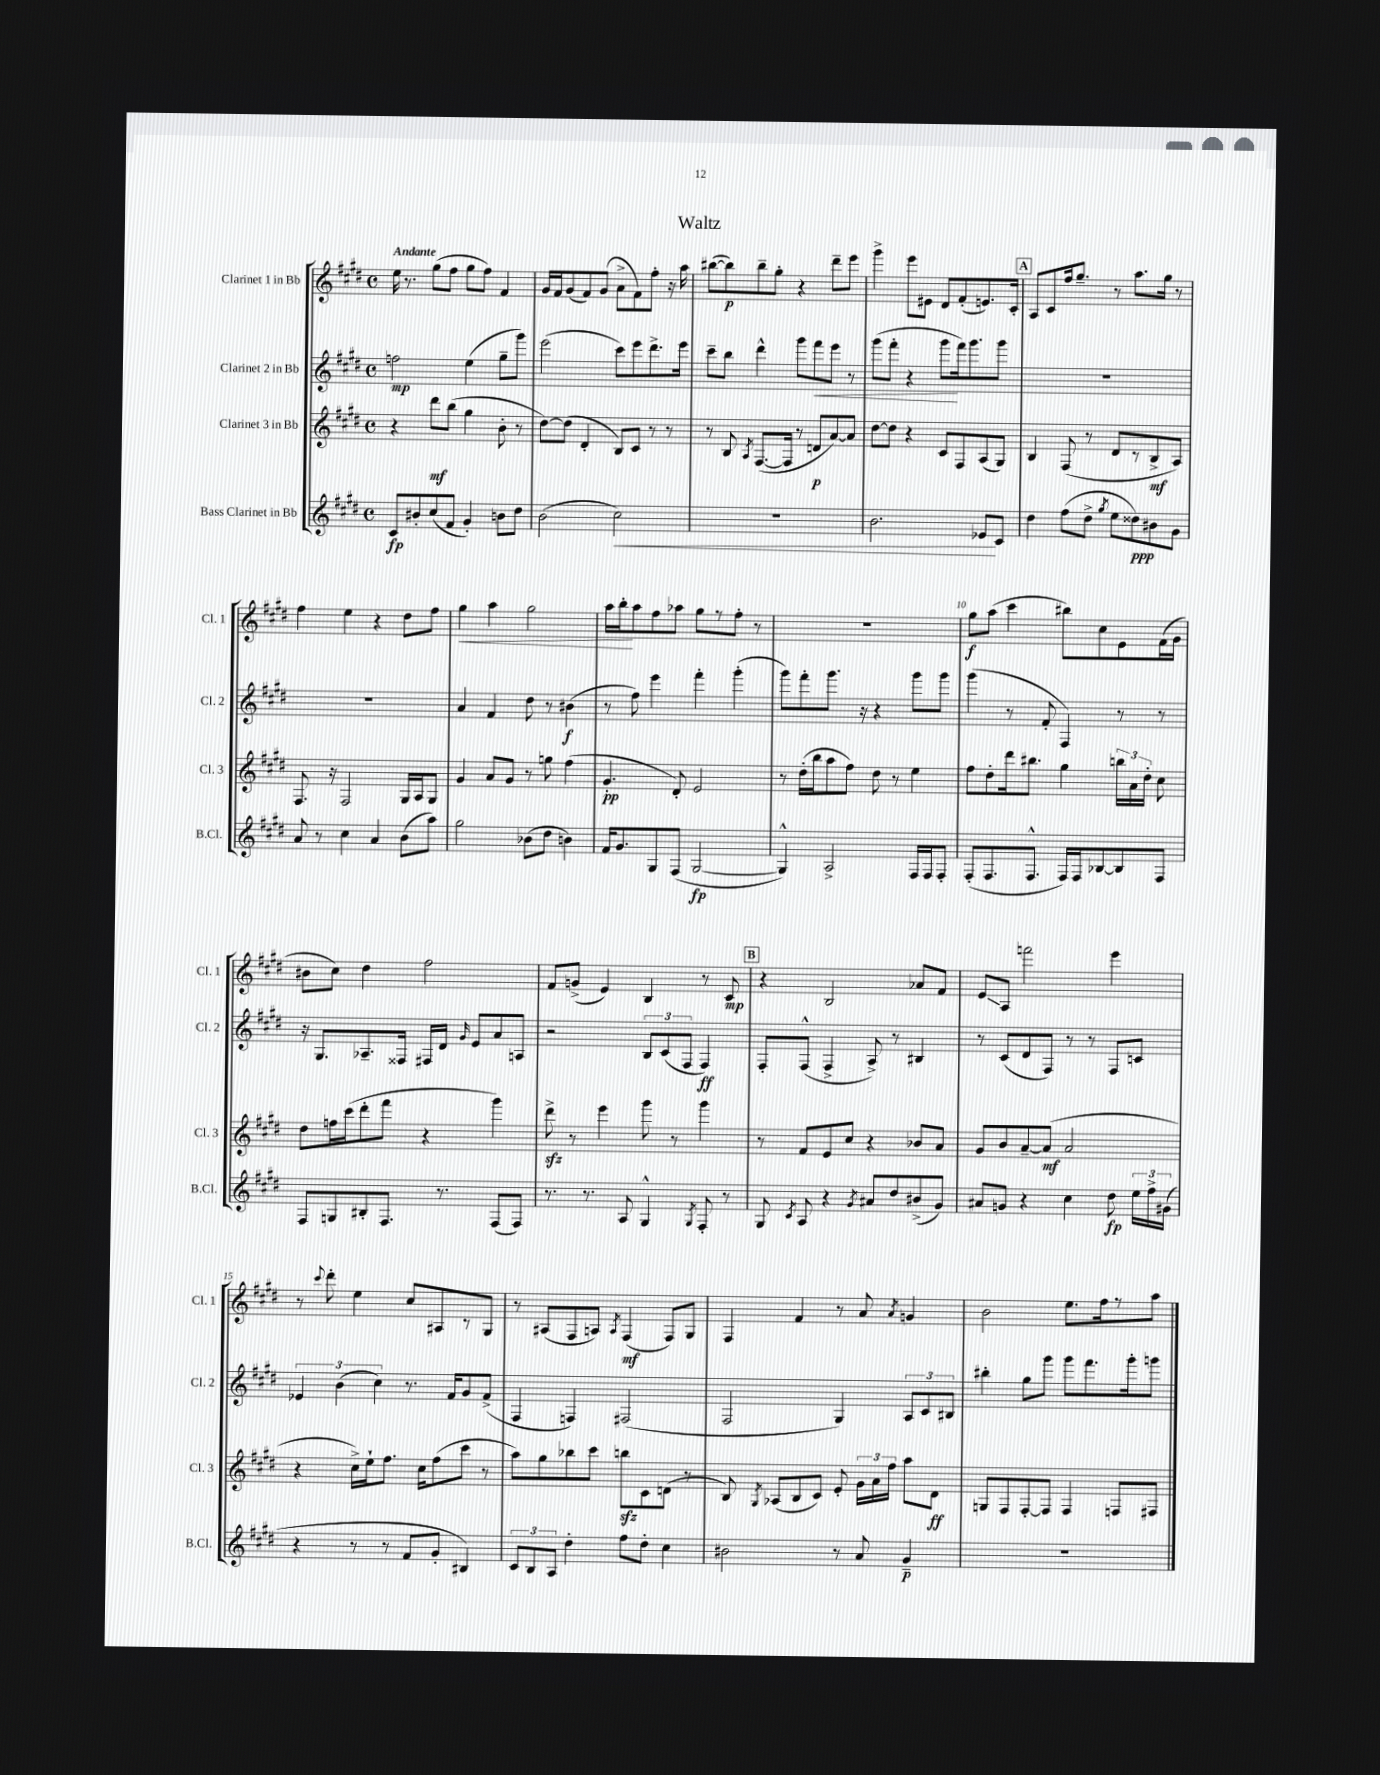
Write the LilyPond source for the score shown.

\header { title = "Waltz" }
<<
\new StaffGroup <<
\new Staff = "s0" \with { instrumentName = "Clarinet 1 in Bb" shortInstrumentName = "Cl. 1" } {
    \clef treble \key e \major \defaultTimeSignature \time 4/4 \tempo "Andante"
    \autoBeamOff e''16 r8. gis''8[( fis''8] gis''8[ fis''8]) fis'4 |
    gis'16[ fis'16 gis'8( fis'8) gis'8]( a'8[-> fis'8) fis''8]-. r16 a''16 |
    bis''8[~( bis''8\p) bis''8-- gis''8]-. r4 dis'''8[-- e'''8] |
    gis'''4-> e'''8[ eis'8] dis'8[ fis'8-.( e'8.) cis'16]-. |
    \mark \markup { \box "A" } a8[ cis'8 fis''16 gis''8.]-- r8 a''8.[ gis''16] r8 |
    fis''4 e''4 r4 dis''8[ fis''8] |
    gis''4\< a''4 gis''2 |
    a''16[ b''16-.\! a''8 fis''8 aes''8] gis''8[ r8 fis''8]-. r8 |
    R1 |
    gis''8[\f a''8]( cis'''4 bis''8[) cis''8 e'8 fis'16( gis'16] |
    bis'8[ cis''8]) dis''4 fis''2 |
    fis'8[ g'8]->( e'4) b4 r8 cis'8\mp |
    \mark \markup { \box "B" } r4 b2 aes'8[ fis'8] |
    e'8[\glissando a8] f'''2 e'''4 |
    r8 \appoggiatura { cis'''8 } dis'''8-. e''4 cis''8[ ais8 r8 gis8] |
    r8 ais8[( fis8 a8]) \acciaccatura { a8 } fis4\mf( fis8[) gis8] |
    fis4 fis'4 r8 a'8 \acciaccatura { a'8 } g'4 |
    b'2 e''8.[ fis''16 r8 a''8] \bar "|." |
}
\new Staff = "s1" \with { instrumentName = "Clarinet 2 in Bb" shortInstrumentName = "Cl. 2" } {
    \clef treble \key e \major \defaultTimeSignature \time 4/4
    \autoBeamOff f''2\mp e''4( gis''8[-- gis'''8]) |
    e'''2( cis'''8[) e'''8 dis'''8.-> e'''16] |
    cis'''8[-- b''8] dis'''4-^ gis'''8[ fis'''8\< e'''8] r8 |
    gis'''8[( fis'''8]-. r4 gis'''8[\! fis'''16) gis'''8. gis'''8] |
    \mark \markup { \box "A" } R1 |
    R1 |
    a'4 fis'4 dis''8 r8 bis'4\f( |
    r8 fis''8) e'''4 fis'''4-. gis'''4-.( |
    gis'''8[) fis'''8-. gis'''8.] r16 r4 gis'''8[ gis'''8] |
    gis'''4( r8 fis'8-. fis4) r8 r8 |
    r16 gis8.[ aes8.-- fisis16] fis16[ dis'16] \grace { gis'16 } e'8[ a'8 a8] |
    r2 \tuplet 3/2 { b8[ cis'8( fis8] } fis4\ff) |
    \mark \markup { \box "B" } fis8[-. fis8]-^( fis4-> a8->) r8 bis4 |
    r8 cis'8[( dis'8 fis8]) r8 r8 fis8[ c'8] |
    \tuplet 3/2 { ees'4 b'4( cis''4) } r8. fis'16[ gis'8 fis'8]->( |
    fis4 f4) fis2( |
    fis2 gis4) \tuplet 3/2 { a8[ cis'8 bis8] } |
    bis''4-. gis''8[ gis'''8] gis'''8[ fis'''8. gis'''16-. g'''8] \bar "|." |
}
\new Staff = "s2" \with { instrumentName = "Clarinet 3 in Bb" shortInstrumentName = "Cl. 3" } {
    \clef treble \key e \major \defaultTimeSignature \time 4/4
    \autoBeamOff r4 dis'''8[\mf b''8]( gis''4 b'8-. r8 |
    dis''8[~) dis''8]( dis'4-. b8[) cis'8] r8 r8 |
    r8 b8 \acciaccatura { a8 } fis8.[~( fis16] r8 d'8[\p a'8~) a'8] |
    dis''8[~ dis''8] r4 cis'8[ fis8 a8( gis8]) |
    \mark \markup { \box "A" } b4 fis8( r8 dis'8[ r8 b8->\mf a8]) |
    fis8. r16 fis2 gis16[ a16 gis8] |
    gis'4 a'8[ gis'8] r8 g''8 fis''4( |
    gis'4.-.\pp dis'8-.) e'2 |
    r8 dis''16[-.( b''16 a''8 fis''8]) dis''8 r8 e''4 |
    fis''8[ dis''8-. dis'''16 bis''8.] gis''4 \tuplet 3/2 { b''16[ a'16 dis''16]-. } cis''8 |
    dis''8[ f''16 cis'''16( dis'''8-. fis'''8] r4 gis'''4) |
    dis'''8->\sfz r8 e'''4 gis'''8 r8 gis'''4 |
    \mark \markup { \box "B" } r8 fis'8[ e'8 cis''8] r4 bes'8[ a'8] |
    gis'8[ b'8 a'8~-- a'8]\mf( a'2 |
    r4 cis''16[->) e''16-! fis''8.] cis''16[ fis''8( cis'''8] r8 |
    a''8[) gis''8 bes''8 cis'''8] b''8[\sfz cis'8 d'8]( r8 |
    b8) \acciaccatura { gis8 } aes8[( b8 cis'8]) e'8-. \tuplet 3/2 { gis'16[ a'16 fis''16] } a''8[ dis'8]\ff |
    g8[ fis8 fis8~-. fis8] fis4 f8[ fis8] \bar "|." |
}
\new Staff = "s3" \with { instrumentName = "Bass Clarinet in Bb" shortInstrumentName = "B.Cl." } {
    \clef treble \key e \major \defaultTimeSignature \time 4/4
    \autoBeamOff cis'8[\fp bis'8-. cis''8( fis'8] gis'4-.) b'8[ dis''8] |
    b'2( cis''2\<) |
    R1 |
    b'2. ees'8[\! cis'8] |
    \mark \markup { \box "A" } dis''4 fis''8[( dis''8]-> \acciaccatura { gis''8 } e''8[ disis''8\ppp) bis'8 gis'8] |
    a'8 r8 cis''4 a'4 b'8[( a''8]) |
    gis''2 bes'8[( dis''8] b'4) |
    fis'16[ gis'8. gis8 fis8]( gis2~\fp |
    gis4-^) a2-> fis16[ fis16 fis8]-. |
    fis8[-.( fis8. fis8.]-^ fis16[) fis16 bes8~ bes8 fis8] |
    fis8[ g8 bis8-. fis8.] r8. fis8[( fis8]) |
    r8. r8. a8 gis4-^ \acciaccatura { gis8 } fis8-. r8 |
    \mark \markup { \box "B" } gis8 \acciaccatura { cis'8 } a8 r4 \acciaccatura { gis'8 } ais'8[ dis''8 bis'8->( gis'8]) |
    ais'8[ g'8] r4 cis''4 dis''8\fp \tuplet 3/2 { e''16[ fis''16-> gis'16]( } |
    r4 r8 r8 fis'8[ gis'8]-. bis4) |
    \tuplet 3/2 { cis'8[ b8 a8] } dis''4-. fis''8[ dis''8]-. cis''4 |
    bis'2 r8 a'8 gis'4--\p |
    R1 \bar "|." |
}
>>
>>
\layout { \context { \Score \override BarNumber.break-visibility = ##(#f #t #t) barNumberVisibility = #(every-nth-bar-number-visible 5) } }
